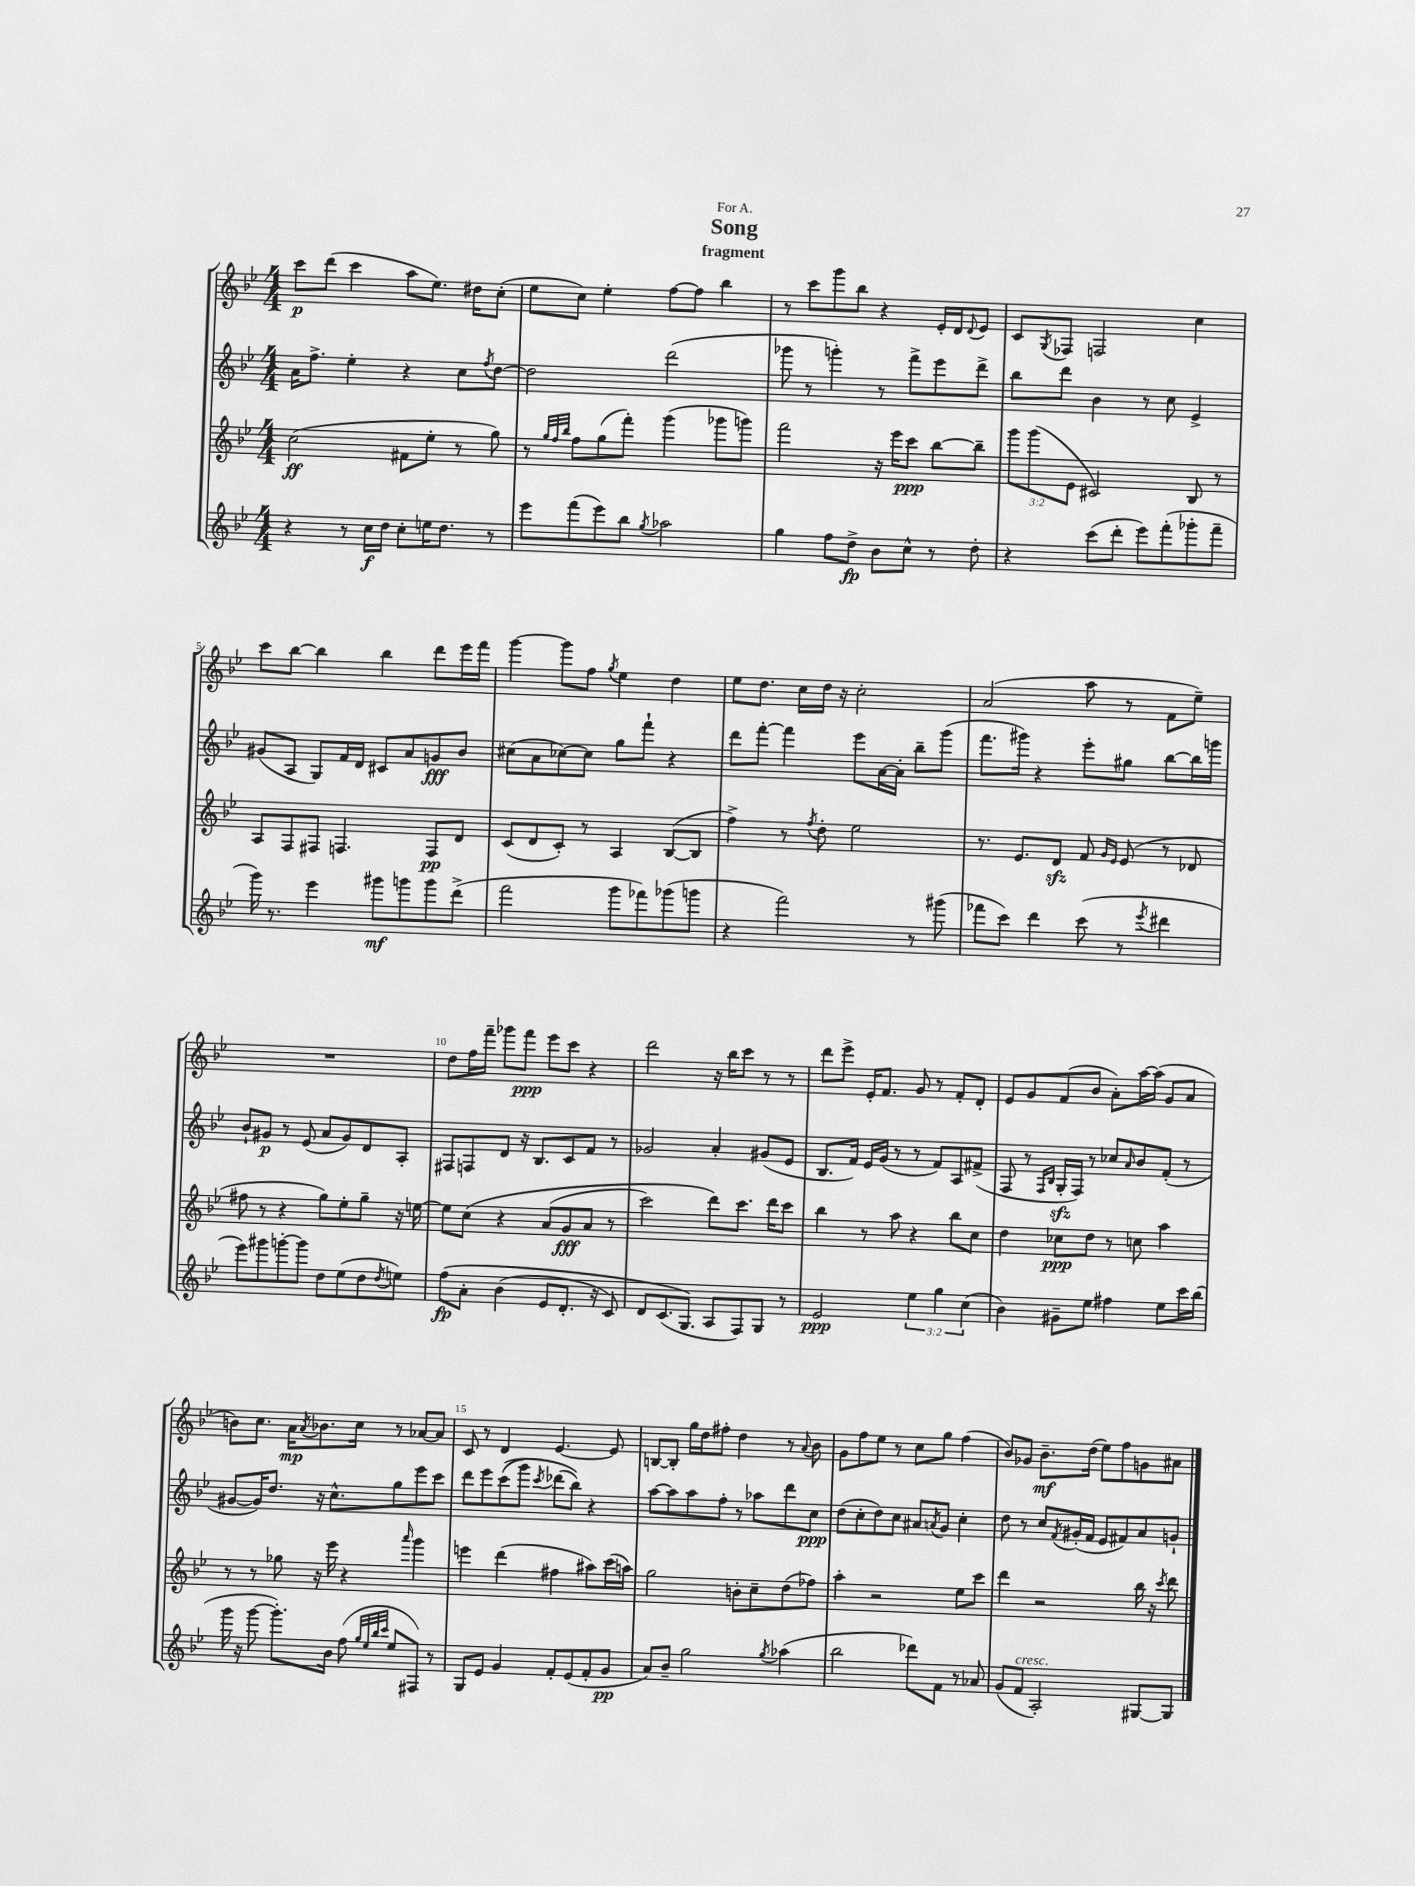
\header { title = "Song" subtitle = "fragment" dedication = "For A." }
<<
\new StaffGroup <<
\new Staff = "s0" {
    \clef treble \key bes \major \numericTimeSignature \time 4/4
    c'''8\p d'''8( c'''4 a''8 ees''8.) dis''16 c''8-.( |
    ees''8 c''8) ees''4-. f''8~ f''8 bes''4 |
    r8 c'''8 g'''8 bes''8 r4 ees'16-. d'16 \appoggiatura { d'8 } ees'8 |
    c'8 \acciaccatura { g8 } fes8 f2 c''4 |
    c'''8 bes''8~ bes''4 bes''4 d'''8 ees'''16 f'''16 |
    g'''4~ g'''8 f''8 \acciaccatura { g''8 } ees''4 d''4 |
    ees''8 d''8. c''16 d''16 r16 c''2-. |
    a'2( a''8 r8 f'8 ees''8--) |
    R1 |
    d''8 f''16 f'''16-- ges'''8 f'''8\ppp ees'''8 c'''8 r4 |
    d'''2 r16 bes''16 c'''8 r8 r8 |
    d'''8 ees'''8-> ees'16-. f'8. g'8 r8 f'8-. d'8-. |
    ees'8 g'8 f'8( bes'8 a'8-.) a''16~ a''16( g'8 a'8 |
    b'8) c''8. a'16\mp \acciaccatura { a'8 } bes'8. c''16 r8 aes'8~ aes'8 |
    c'8 r8 d'4 ees'4.~ ees'8 |
    b8~ b8-. g''16 d''16 fis''8-. d''4 r8 \appoggiatura { a'8 } bes'8 |
    g'8 f''8 ees''8 r8 c''8 g''8 f''4( |
    bes'8) ges'8 bes'8.--\mf d''16( ees''8) f''8 g'8 ais'8 \bar "|." |
}
\new Staff = "s1" {
    \clef treble \key bes \major \numericTimeSignature \time 4/4
    a'16 f''8.-> ees''4-. r4 c''8 \acciaccatura { f''8 } d''8~ |
    d''2 d'''2( |
    ges'''8 r8 g'''4-.) r8 f'''8-> ees'''8 d'''8-> |
    bes''8 d'''8 bes'4 r8 c''8 ees'4-> |
    gis'8( a8 g8) f'16 d'16 cis'8 a'8 g'8\fff bes'8 |
    cis''8( a'8 ces''8~) ces''8 g''8 f'''8-! r4 |
    d'''8 f'''8~-. f'''4 ees'''8 a'16~ a'16-. bes''8-- g'''8( |
    f'''8. gis'''16) r4 ees'''8-. gis''8 bes''8~ bes''16 g'''16 |
    bes'8-! gis'8\p r8 ees'8( a'8 gis'8) d'8 a8-. |
    fis8 f8 d'8 r16 bes8. c'8 f'8 r8 |
    ges'2 a'4-. gis'8( ees'8 |
    bes8. f'16) ees'16 g'16( r8 r8 f'8) a8 fis'8->( |
    f8 r8 \grace { f16 bes16 } g16-.\sfz f16) r8 ces''8 \grace { a'16 } bes'8 f'8-.( r8 |
    gis'8~ gis'16) d''8. r16 c''8.-^ g''8 ees'''8 c'''8 |
    d'''8 ees'''8 c'''8(\( g'''8) \acciaccatura { c'''8 } des'''8( bes''8)\) r4 |
    a''8~ a''8 a''8 f''8-. r8 aes''8 d'''8 c''8\ppp |
    d''8( c''8-. d''8) c''8 ais'8 \acciaccatura { a'8 } g'8 c''4-. |
    d''8 r8 c''8 \acciaccatura { f'8 } gis'16-.( f'16 ees'8 fis'8) a'8 g'8-! \bar "|." |
}
\new Staff = "s2" {
    \clef treble \key bes \major \numericTimeSignature \time 4/4 \override Staff.TupletNumber.text = #tuplet-number::calc-fraction-text
    c''2\ff( fis'8 ees''8-. r8 g''8) |
    r8 \grace { g''32 f''32 bes''32 } f''8 g''8( f'''8-.) g'''4( ges'''8 g'''8) |
    f'''2 r16 ees'''16 c'''8\ppp bes''8~ bes''8-- |
    \tuplet 3/2 { g'''8 g'''8( ees'8 } cis'2) bes8 r8 |
    a8 f8 fis8 f4. f8\pp d'8 |
    c'8( d'8 c'8-.) r8 a4 bes8~( bes8 |
    f''4->) r8 \acciaccatura { f''8 } d''8-. ees''2 |
    r8. ees'8. d'8\sfz f'8 \grace { g'16 ees'16 } ees'8( r8 des'8 |
    fis''8 r8 r4 g''8) ees''8-. g''8-- r16 e''16~ |
    e''8 c''8\( r4 a'8( g'8\fff a'8 r8 |
    c'''2) d'''8\) c'''8. d'''16 c'''8 |
    bes''4 r8 a''8 r4 bes''8 c''8 |
    d''4 ces''8\ppp d''8 r8 c''8 a''4 |
    r8 r8 ges''8 r16 ees'''16 r4 \grace { a'''16 } g'''4 |
    e'''4 d'''4( fis''4 ais''8) c'''16( a''16) |
    g''2 b'8-. c''8-- d''8( fes''8) |
    a''4-. r2 ees''8 c'''8 |
    d'''4 r2 bes''16 r16 \acciaccatura { c'''8 } d'''8 \bar "|." |
}
\new Staff = "s3" {
    \clef treble \key bes \major \numericTimeSignature \time 4/4 \override Staff.TupletNumber.text = #tuplet-number::calc-fraction-text
    r4 r8 c''16\f d''16 c''8-. e''16 d''8. r8 |
    ees'''8 f'''8( ees'''8) bes''8 \acciaccatura { g''8 } aes''2 |
    g''4 f''8 d''8->\fp bes'8 c''8-^ r8 d''8-. |
    r4 c'''8( d'''8-. ees'''8) f'''8-.( ges'''8-. f'''8-- |
    g'''16) r8. ees'''4 gis'''8\mf g'''8 g'''8 d'''8->( |
    f'''2 g'''8 fes'''8) ges'''8( g'''8 |
    r4 f'''2) r8 gis'''8( |
    fes'''8 c'''8) d'''4 c'''8( r8 \acciaccatura { ees'''8 } dis'''4 |
    ees'''8) gis'''8 g'''8~-. g'''8 d''8 ees''8( d''8 \acciaccatura { d''8 } e''8) |
    f''8\fp\( a'8-. bes'4( ees'8 d'8.-. r16 c'8) |
    d'8 c'8.( g8.\) a8 f8) g8 r8 |
    ees'2\ppp \tuplet 3/2 { ees''4 g''4 c''4( } |
    bes'4) gis'8-- ees''8 fis''4 ees''8 c'''16 bes''16( |
    g'''16 r16 g'''8~ g'''8.-.) bes'16 f''8( \grace { g''32 ees''32 bes''32 c'''32 } ees''8 fis8) r8 |
    g8 ees'8 g'4 f'8-. ees'8( f'8-. g'8\pp |
    a'8) bes'8-- g''2 \acciaccatura { g''8 } aes''4( |
    bes''2 des'''8) f'8 r8 aes'8 |
    g'8( f'8^\markup { \italic "cresc." } a2-.) gis8~ gis8 \bar "|." |
}
>>
>>
\layout { \context { \Score \override BarNumber.break-visibility = ##(#f #t #t) barNumberVisibility = #(every-nth-bar-number-visible 5) } }
